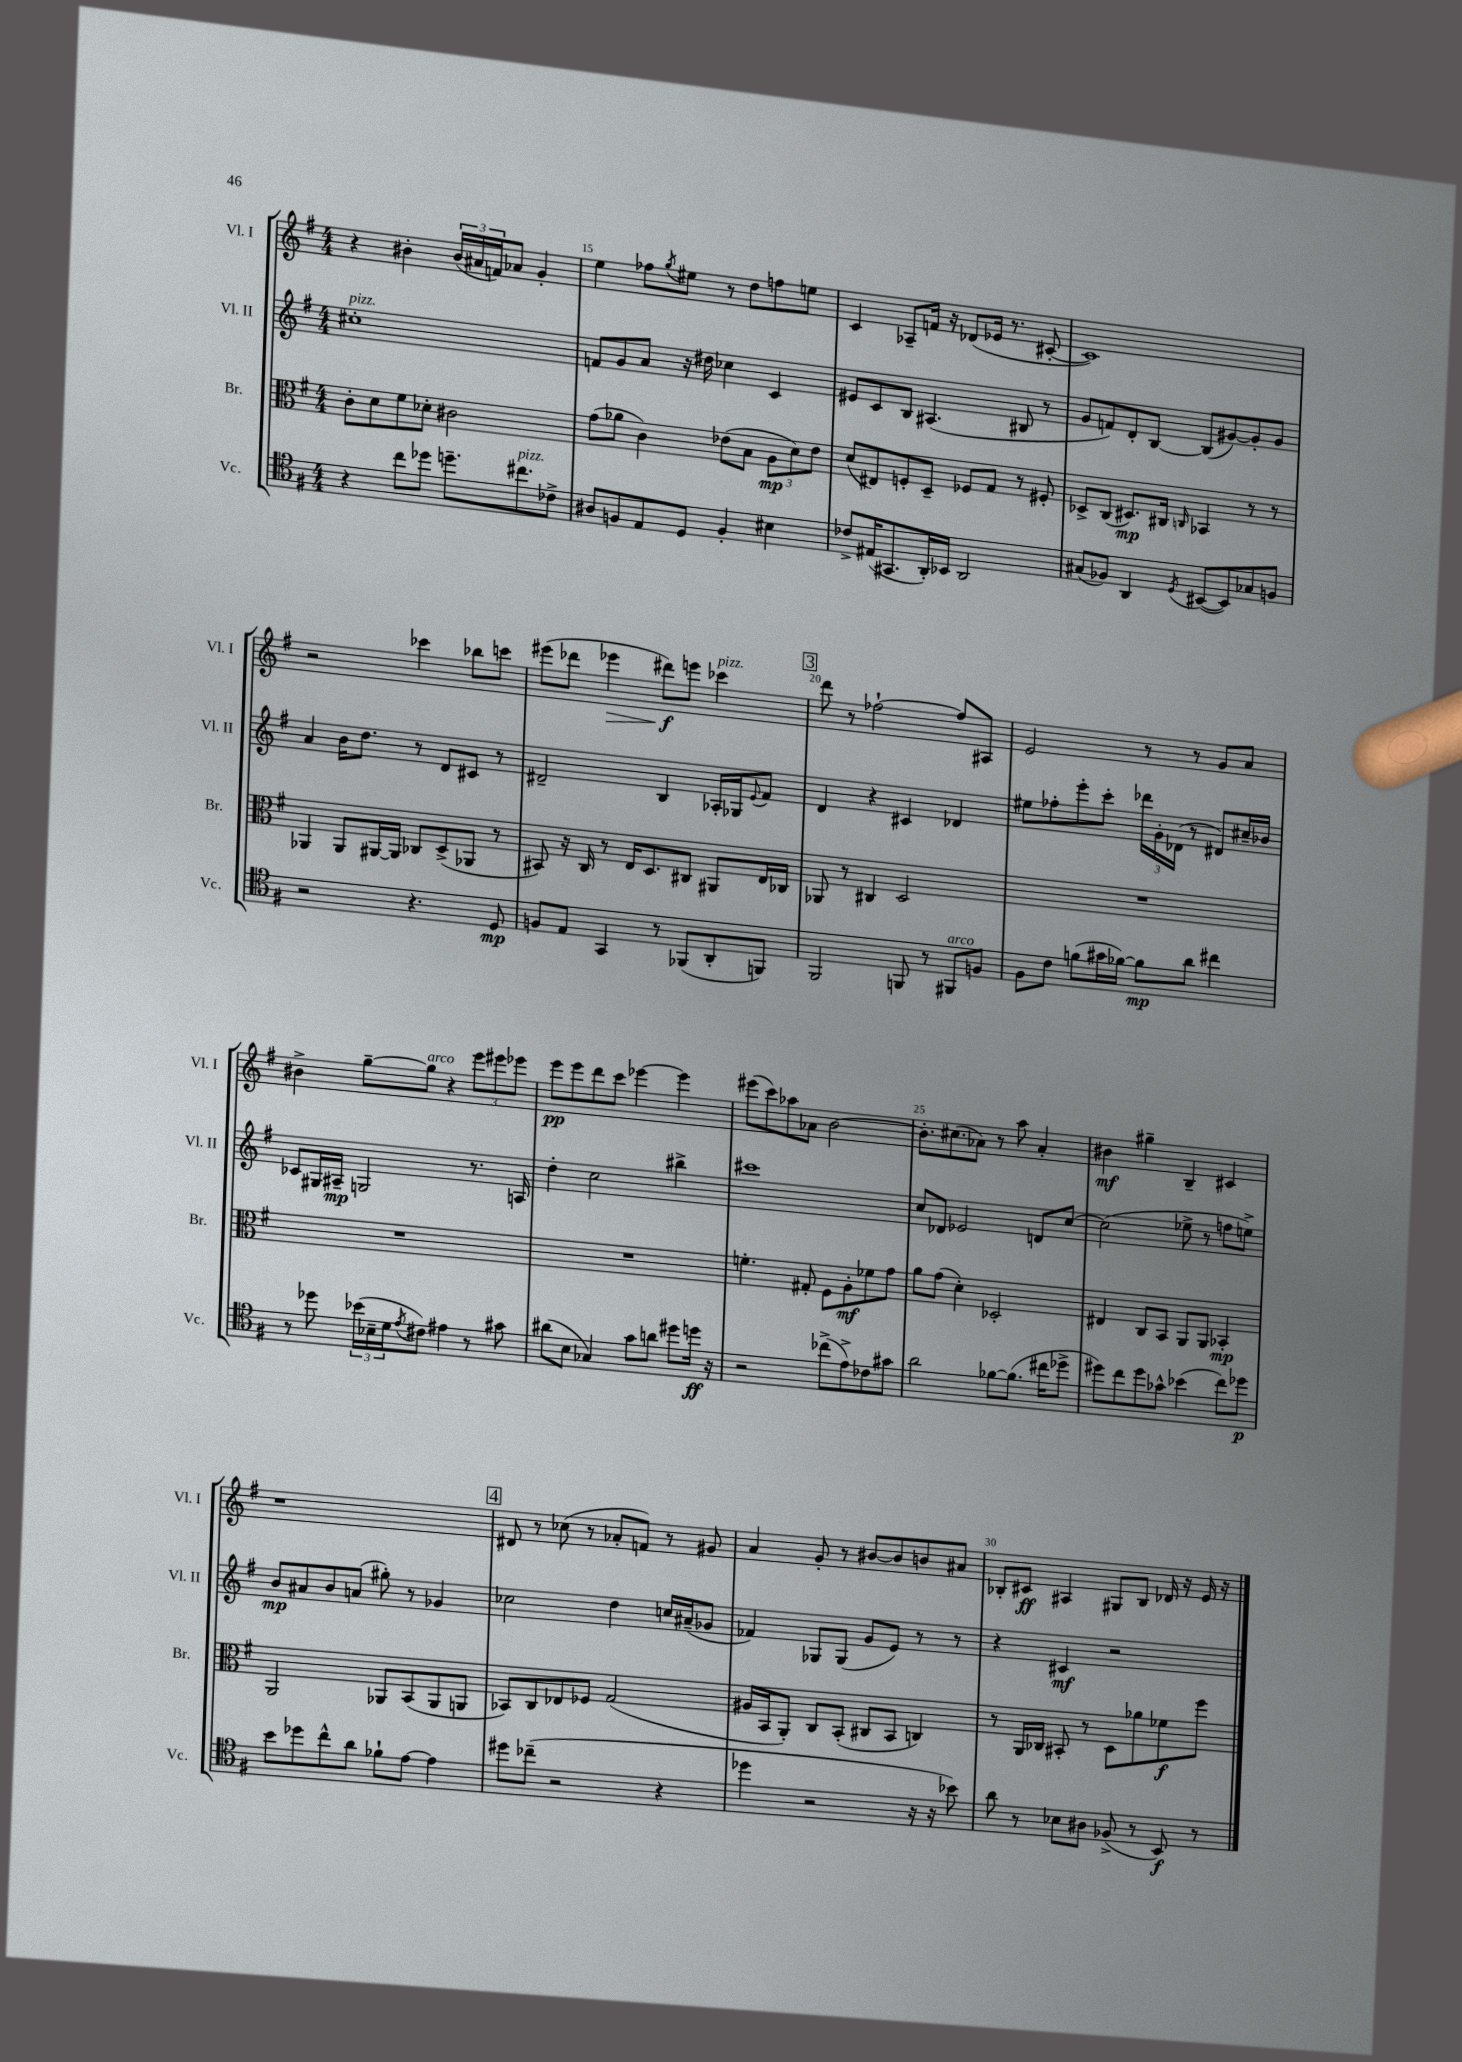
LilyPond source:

<<
\new StaffGroup <<
\new Staff = "s0" \with { instrumentName = "Vl. I" shortInstrumentName = "Vl. I" } {
    \clef treble \key g \major \numericTimeSignature \time 4/4
    r4 bis'4-. \tuplet 3/2 { bis'16( ais'16 f'16) } aes'8 g'4-. |
    e''4 fes''8 \acciaccatura { g''8 } eis''8 r8 d''8 f''8 e''8 |
    c'4 aes8-- f'16 r16 des'8( ees'16 r8. cis'8~-. |
    cis'1) |
    r2 ces'''4 bes''8 c'''8 |
    eis'''8( des'''8 ees'''4\> dis'''8\f\!) e'''8 ces'''4^\markup { \italic "pizz." } |
    \mark \markup { \box "3" } d'''8 r8 fes''2~-! fes''8 ais8 |
    e'2 r8 r8 g'8 a'8 |
    bis'4-> g''8~-- g''8^\markup { \italic "arco" } r4 \tuplet 3/2 { e'''8 eis'''8 ees'''8 } |
    e'''8\pp e'''8 d'''8 c'''8 ees'''4~ ees'''4 |
    eis'''8( c'''8) aes''8 aes'8 b'2~ |
    b'8.-. cis''8.( aes'8) r8 a''8 aes'4-. |
    bis'4\mf gis''4-- b4-- cis'4 |
    r1 |
    \mark \markup { \box "4" } dis'8 r8 ces''8( r8 aes'8-. f'8) r8 gis'8 |
    a'4 g'8-. r8 bis'8~ bis'8 b'8 ais'8 |
    bes8-. cis'8\ff ais4 gis8 bes8 des'16 r16 e'16 r16 \bar "|." |
}
\new Staff = "s1" \with { instrumentName = "Vl. II" shortInstrumentName = "Vl. II" } {
    \clef treble \key g \major \numericTimeSignature \time 4/4
    cis''1-.^\markup { \italic "pizz." } |
    f'8 g'8 a'8 r16 dis''16 ces''4 c'4 |
    eis'8 c'8 b8 ais4.( bis8 r8 |
    g'8 f'8) d'8-. b8~ b8( gis'8~) gis'8-. gis'8 |
    a'4 b'16 d''8. r8 d'8 cis'8 r8 |
    dis'2-- b4 aes16-. ges16 \appoggiatura { e'8 } fis'8 |
    \mark \markup { \box "3" } d'4 r4 cis'4 des'4 |
    eis''8 fes''8-. e'''8-. c'''8-. \tuplet 3/2 { des'''16 g'16-. des'16( } r8 dis'8) cis''16-- bes'16 |
    ces'8 gis16 ais16--\mp g2 r8. a16 |
    d''4-. c''2 bis''4-> |
    cis'''1 |
    c''8 des'8 ees'2 d'8 c''8~ |
    c''2( ees''8-> r8 f''8 e''8->) |
    b'8\mp ais'8 b'8 a'8( gis''8-.) r8 ges'4 |
    \mark \markup { \box "4" } ces''2 d''4 c''16 ais'16--( ges'8 |
    fes'4) ges8 ges8( g'8 e'8) r8 r8 |
    r4 cis'4\mf r2 \bar "|." |
}
\new Staff = "s2" \with { instrumentName = "Br." shortInstrumentName = "Br." } {
    \clef alto \key g \major \numericTimeSignature \time 4/4
    c'8-. d'8 fis'8 des'8-. cis'2 |
    g'8( aes'8 c'4) ees'8( b8 \tuplet 3/2 { a8\mp d'8) ees'8 } |
    d'8( eis8) f8-. d8-- fes8 g8 r8 fis8-. |
    des8-> c8( dis8.\mp) cis16 \grace { c16 } bes,4 r8 r8 |
    aes,4 aes,8 ais,16~ ais,16 ces8 d8->( aes,8 r8 |
    bis,8) r16 c16 r8 e16 d8. cis8 ais,8 e16 ces16 |
    \mark \markup { \box "3" } aes,8 r8 cis4 d2 |
    R1 |
    R1 |
    R1 |
    f'4.-. gis8-. fis8 a8-.\mf fes'8 g'8 |
    a'8 g'8( d'4-.) des2-. |
    eis4 c8 b,8 a,8 a,8 bes,4-.\mp |
    a,2 aes,8 b,8( aes,8 a,8 |
    \mark \markup { \box "4" } bes,8) c8 ees8 fes8 g2( |
    ais16 b,16 a,8-.) c8 b,8-.( cis8 b,8 c4) |
    r8 a,16 ces16 bis,8-. r8 d8 aes'8 fes'8\f fis''8 \bar "|." |
}
\new Staff = "s3" \with { instrumentName = "Vc." shortInstrumentName = "Vc." } {
    \clef tenor \key g \major \numericTimeSignature \time 4/4
    r4 c''8 des''8 d''8.-- cis''8.^\markup { \italic "pizz." } ces'8-> |
    ais8 f8 e8 d8 f4-. bis4 |
    ces'8-> eis16( gis,8. a,16-.) bes,16 a,2 |
    gis8( fes8) a,4 \acciaccatura { d8 } bis,8~( bis,8) ges8 f8 |
    r2 r4. d8\mp |
    f8 e8 g,4 r8 fes,8( a,8-. f,8) |
    \mark \markup { \box "3" } fis,2 f,8 r8 fis,8^\markup { \italic "arco" } f8 |
    fis8 c'8 f'8( gis'16 fes'16~) fes'8\mp a'8 cis''4 |
    r8 des''8 \tuplet 3/2 { bes'16( bes16-- d'16 } \acciaccatura { e'8 } cis'8) eis'4 r8 gis'8 |
    ais'8( b8 ges4) g'8 a'8 dis''8 d''16\ff r16 |
    r2 ces''8->( e'8->) ces'8 gis'8 |
    a'2 fes'8~ fes'8.( cis''16 des''8-> |
    dis''8) c''8 dis''8 ges'8-^ bes'4( c''8) des''8\p |
    b'8 des''8 c''8-^ a'8 fes'8-! e'8~ e'4 |
    \mark \markup { \box "4" } dis''8 ces''8--( r2 r4 |
    des''4 r2 r16 r16 bes'8) |
    a'8 r8 bes8 ais8 fes8->( r8 b,8\f) r8 \bar "|." |
}
>>
>>
\layout { \context { \Score currentBarNumber = #14 \override BarNumber.break-visibility = ##(#f #t #t) barNumberVisibility = #(every-nth-bar-number-visible 5) } }
